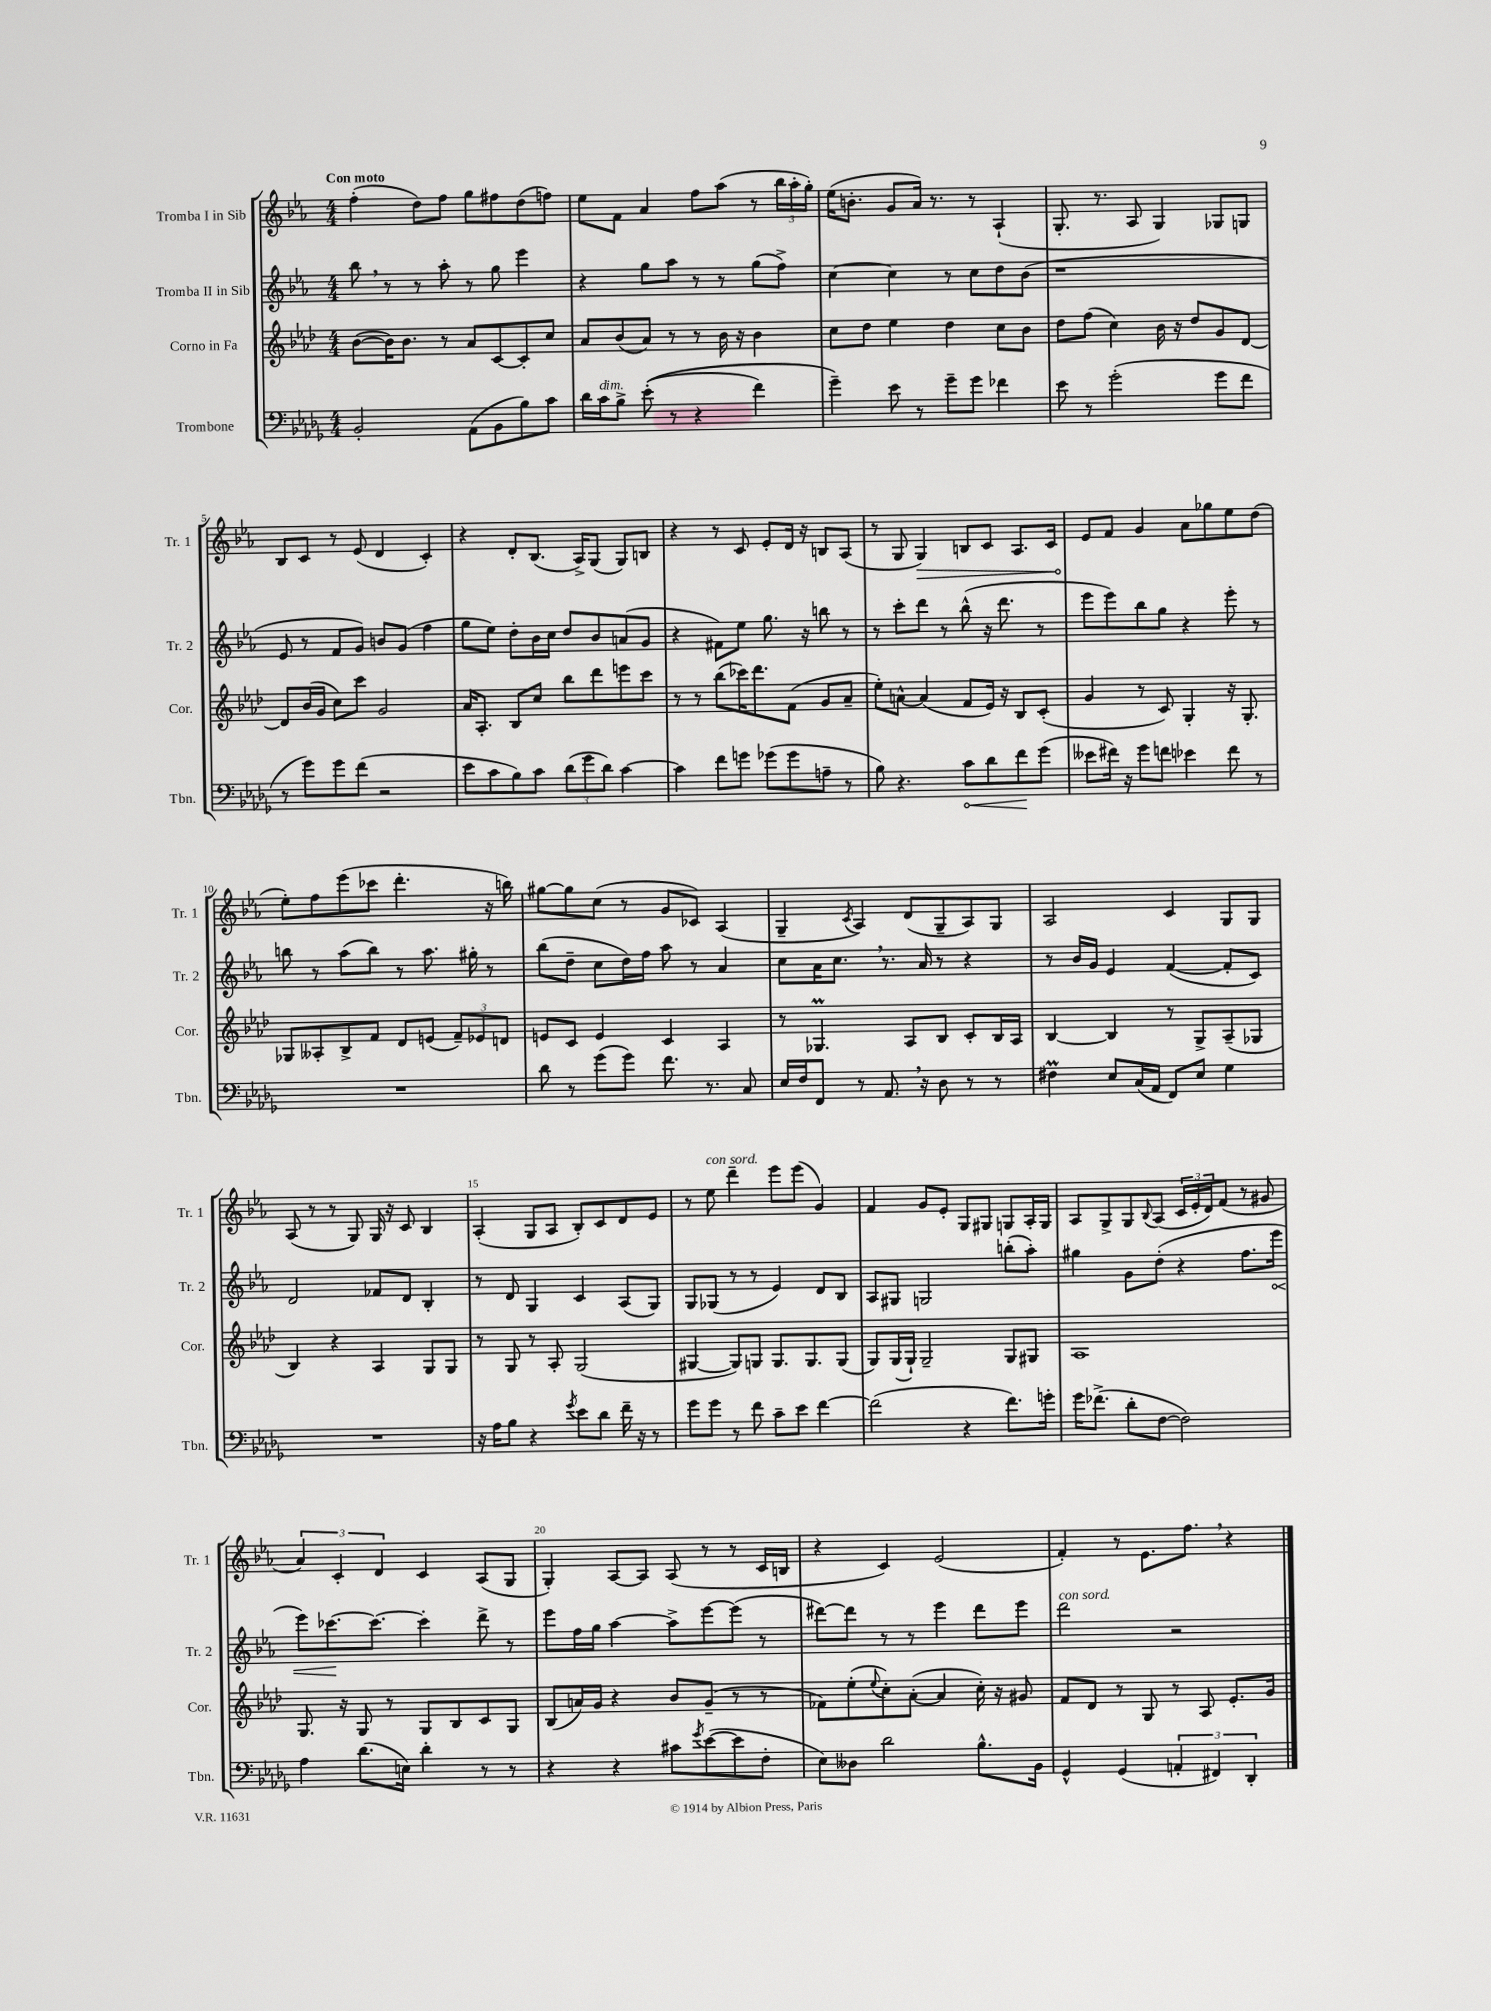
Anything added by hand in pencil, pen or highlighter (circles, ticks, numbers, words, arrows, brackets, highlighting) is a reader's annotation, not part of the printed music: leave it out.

**kern	**kern	**kern	**kern
*staff4	*staff3	*staff2	*staff1
*clefF4	*clefG2	*clefG2	*clefG2
*k[b-e-a-d-g-]	*k[b-e-a-d-]	*k[b-e-a-]	*k[b-e-a-]
*M4/4	*M4/4	*M4/4	*M4/4
2BB-'	([8b-	8bb-	(4ff'
.	16b-])	8r	.
.	8.b-	.	.
.	.	8r	8dd)
.	8r	8aa-'	8ff
(8AA-	8a-	8r	8gg
8BB-	[8c	8gg	8ff#
8B-)	8c']	4eee-	(8dd
8c	8cc	.	8ff)
=	=	=	=
16d-	8a-	4r	8ee-
16c	.	.	.
8B-^	(8b-	.	8f
&((8e-'	8a-)	8gg	4a-
8r	8r	8aa-	.
4r	8r	8r	8ff
.	16b-	8r	(8aa-
.	16r	.	.
4f)	4b-	(8gg	8r
.	.	8ff^)	24bb-
.	.	.	24aa-'
.	.	.	24gg')
=	=	=	=
4g-~&)	8cc	[4cc	(16ee-
.	.	.	8.b'
.	8dd-	.	.
8e-	4ee-	4cc]	8g
8r	.	.	16a-)
.	.	.	8.r
8g-~	4dd-	8r	.
8g-	.	8cc	8r
4f-	8cc	8dd	(4A-`
.	8b-	(8b-	.
=	=	=	=
8e-	8dd-	1r	8.G'
8r	(8ff	.	.
.	.	.	8.r
(2g-'	4cc)	.	.
.	.	.	8A-
.	16b-	.	4G)
.	16r	.	.
.	8dd-	.	.
8g-	8g	.	8G-
8f	[8d-	.	8G
=	=	=	=
8r	8d-]	8e-	8B-
8g-)	(16b-	8r	8c
.	16g	.	.
8g-	8cc)	8f	8r
(8f	8ccc	8g)	(8e-
2r	2g	8b	4d
.	.	(8g	.
.	.	4ff	4c')
=	=	=	=
8e-	16a-	8gg	4r
.	8.A-'	.	.
8c	.	8ee-)	.
8B-)	8B-	8dd'	8d'
8c	8cc	16b-	(8.B-
.	.	16cc	.
(12d-	8bb-	8dd	.
.	.	.	16A-^)
12g-	.	.	.
.	8ddd-	8b-	(8G
12d-)	.	.	.
[4c	8eee	(8a	8G)
.	8ccc	8g	8B
=	=	=	=
4c]	8r	4r	4r
.	8r	.	.
8f	(8bb-	8f#)	8r
8g	16ccc-)	8ee-	8c
.	8.ddd-	.	.
(8g-	.	8.gg	8e-'
8g-	(8f	.	16d
.	.	16r	16r
8A~	8g	8bb	8B
8r	8a-~	8r	(8A-
=	=	=	=
8B-)	8ee-')	8r	8r
4.r	[8a^^	8ccc'	8G
.	(4a]	8ddd	4G)
.	.	8r	.
8c	8f	(8bb-^^	8B
8d-	16e-)	16r	8c
.	16r	8.ddd	.
8f	8B-	.	8.A-
(8g-	(8c'	8r	.
.	.	.	16c
=	=	=	=
8e--	4g	8eee-	8e-
16f#)	.	8eee-)	8f
16r	.	.	.
8g-	8r	8bb-	4g
8f	8c)	8gg	.
4e-	4G'	4r	8a-
.	.	.	8gg-
8f	16r	8eee-'	8ee-
.	8.G'	.	.
8r	.	8r	(8dd
=	=	=	=
1r	8G-	8bb	8ee-')
.	8A--'	8r	8ff
.	8B-^	(8aa-	(8eee-
.	8f	8bb)	8ccc-
.	8d-	8r	4.ddd'
.	(8e	8.aa-	.
.	12f~)	.	.
.	.	16gg#'	.
.	12e-	.	.
.	.	8r	16r
.	12d	.	.
.	.	.	16bb)
=	=	=	=
8d-	8e	(8bb-	[8gg#
8r	8c	8dd~	8gg#]
(8g-	4e	8cc	(8cc
8g-)	.	16dd)	8r
.	.	16ff	.
8.f	4c	8aa-	8g
.	.	8r	8c-)
8.r	.	.	.
.	4A-	4a-	(4A-
8C	.	.	.
=	=	=	=
16E-	8r	8cc	4G~
16F	.	.	.
8FF	4.G-	16a-	.
.	.	8.cc	.
.	.	.	8qc
8r	.	.	4A-)
8.AA-	.	8.r	.
.	8A-	.	(8d
16r	.	16a-	.
8D-	8B-	8r	8G~
8r	8c'	4r	8A-)
8r	16B-	.	8G
.	16A-	.	.
=	=	=	=
4F#	[4B-	8r	2A-
.	.	16b-	.
.	.	16g	.
8E-	4B-]	4e-	.
(16C	.	.	.
16AA-	.	.	.
8FF)	8r	([4f	4c
8E-	8G^	.	.
4G-	(8A-~	8f']	8G
.	8G-	8c)	8G
=	=	=	=
1r	4B-)	2d	(8A-
.	.	.	8r
.	4r	.	8r
.	.	.	8G)
.	4A-	8f-	16G
.	.	.	16r
.	.	8d	8c
.	8G	4B-'	4B-
.	8G	.	.
=	=	=	=
16r	8r	8r	(4A-'
16A-	.	.	.
8B-	8G	8d	.
4r	8r	4G	8G
.	8A-'	.	8A-
8qg-	.	.	.
8e-	(2G	4c	8B-')
8d-	.	.	8c
16f~	.	(8A-	8d
16r	.	.	.
8r	.	8G)	8e-
=	=	=	=
8g-	[4G#	8G	8r
8g-	.	(8G-	8ee-
8r	8G#])	8r	4ddd~
8f	8G	8r	.
8c~	8.G	4e-)	8eee-
8e-	.	.	(8eee-
.	8.G	.	.
[4f	.	8d	4g)
.	(8G	8B-	.
=	=	=	=
(2f]	8G)	8A-	4f
.	(16G	8G#	.
.	16G`)	.	.
.	2G~	2G	8g
.	.	.	8e-'
4r	.	.	8G
.	.	.	8G#
8.f)	8G	(8bb'	8G
.	8G#	8aa-')	16A-'
16g'	.	.	16G
=	=	=	=
16g-	1A-	4gg#	8A-
(8.f-^	.	.	.
.	.	.	8G^
8d-'	.	8g	8G
.	.	.	8qqB-
[8F	.	(8dd'	(8A-
2F])	.	4r	24c
.	.	.	24e-'
.	.	.	24d)
.	.	.	(8f
.	.	8.ff	8r
.	.	.	8g#
.	.	16eee-	.
=	=	=	=
4A-	8.G	8eee-)	6a-)
.	.	[8.ccc-	.
.	.	.	6c'
.	16r	.	.
(8.d-	8G	.	.
.	.	8.ccc-_	.
.	.	.	6d
.	8r	.	.
16E)	.	.	.
4d-'	8G	4ccc-']	4c
.	8B-	.	.
8r	8c	8ddd^	(8A-
8r	8G	8r	8G
=	=	=	=
4r	(8B-	8eee-	4G')
.	16a)	16ff	.
.	16g	16gg	.
4r	4r	[4aa-	[8A-
.	.	.	8A-]
8c#	8b-	8aa-^]	(8A-
8qg-	.	.	.
([8e-	(8g~	[8eee-	8r
8e-]	8r	(8eee-]	8r
8F'	8r	8r	16c
.	.	.	16B
=	=	=	=
8E-)	8f-)	[8ddd#)	4r
8D--	(8ee-'	8ddd#]	.
.	8qqee-	.	.
2d-	8cc')	8r	4c)
.	([8a-'	8r	.
.	4a-]	4eee-	(2e-
8.B-^^	16cc')	8ddd#	.
.	16r	.	.
.	8g#	8eee-	.
16BB-	.	.	.
=	=	=	=
4GG-^^	8f	2ddd	4f')
.	8d-	.	.
(4GG-	8r	.	8r
.	8G	.	8.e-
6AA'	8r	2r	.
.	.	.	8.ff
.	8A-	.	.
6FF#)	.	.	.
.	8.e-'	.	4r
6DD-'	.	.	.
.	16g	.	.
==	==	==	==
*-	*-	*-	*-
